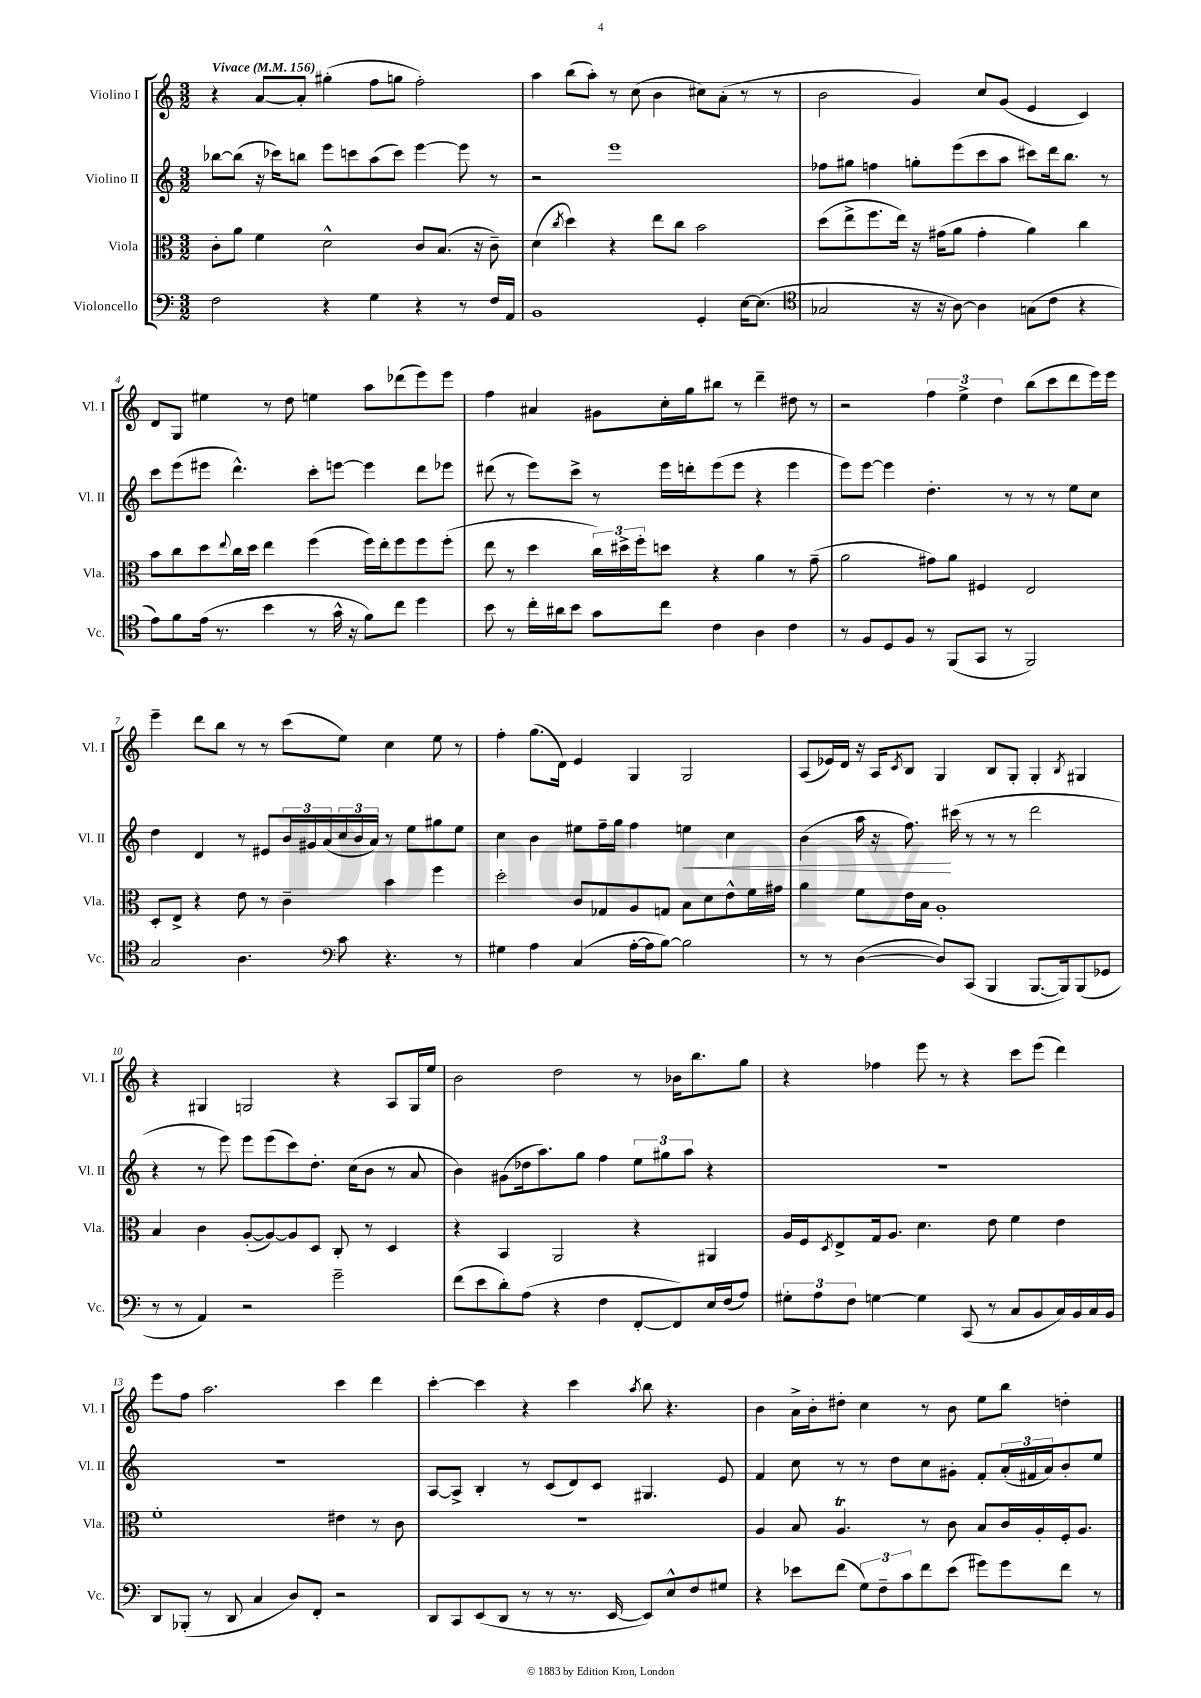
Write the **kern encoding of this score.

**kern	**kern	**kern	**dynam	**kern
*part4	*part3	*part2	*part2	*part1
*staff4	*staff3	*staff2	*staff2	*staff1
*I"Violoncello	*I"Viola	*I"Violino II	*	*I"Violino I
*I'Vc.	*I'Vla.	*I'Vl. II	*	*I'Vl. I
*clefF4	*clefC3	*clefG2	*	*clefG2
*k[]	*k[]	*k[]	*	*k[]
*M3/2	*M3/2	*M3/2	*	*M3/2
*MM156	*MM156	*MM156	*	*MM156
=1	=1	=1	=1	=1
!	!	!	!	!LO:TX:a:B:t=Vivace
2F\	8c'\L	[8bb-X\L	.	4r
.	8a\J	(8bb-\J]	.	.
.	4f\	16r	.	[8a/L
.	.	16ccc-X\KL)	.	.
.	.	8bbn\J	.	8a'/J]
4r	2d^^\	8eee\L	.	(4gg#X'\
.	.	8cccn\	.	.
4G\	.	(8aa\	.	8ff\L
.	.	8ccc\J)	.	8ggn\J
4r	8c/L	[4eee\	.	2ff'\)
.	(8.B/J	.	.	.
8r	.	8eee\]	.	.
.	16r	.	.	.
16F/LL	8c~\)	8r	.	.
16AA/JJ	.	.	.	.
=2	=2	=2	=2	=2
1BB	(4d\	2r	.	4aa\
.	8qcc/	.	.	.
.	4dd\)	.	.	(8bb\L
.	.	.	.	8aa'\J)
.	4r	1eee	.	8r
.	.	.	.	(8cc\
.	8ee\L	.	.	4b\
.	8cc\J	.	.	.
4GG'/	2b\	.	.	8cc#X\L)
.	.	.	.	(8a'\J
[16E\KL	.	.	.	8r
(8.E\J]	.	.	.	.
.	.	.	.	8r
=3	=3	=3	=3	=3
*clefC4	*	*	*	*
2G-X/	(8dd\L	8ff-X\L	.	2b\
.	8ee^\	8gg#X\J	.	.
.	8.ff\	4ffn\	.	.
.	16ee\Jk)	.	.	.
16r	16r	8ggn'\L	.	4g/)
16r	(16g#X\KL	.	.	.
[8A\)	8a\J	(8eee\	.	.
4A\]	4g#'\	8ccc\	.	8cc/L
.	.	8aa\J	.	(8g/J
(8Gn\L	4a\)	8ccc#X\L)	.	4e/
8c\J	.	16ddd\k	.	.
.	.	8.bb\J	.	.
4r	4cc\	.	.	4c/)
.	.	8r	.	.
!!LO:LB:g=z
=4	=4	=4	=4	=4
8e\L)	8b\L	8ccc\L	.	8d/L
8f\	8cc\	(8eee\	.	8G/J
(16e\Jk	8dd\	8eee#X\J	.	4ee#X\
8.r	.	.	.	.
.	8qqee/	.	.	.
.	16cc\L	4.ddd^^\)	.	.
.	16dd\JJ	.	.	.
4b\	4ee\	.	.	8r
.	.	.	.	8dd\
8r	(4ff\	8ccc'\L	.	4een\
16g^^\	.	[8eeen\J	.	.
16r	.	.	.	.
8f\L)	16ff\LL)	4eee\]	.	8aa\L
.	16ee'\J	.	.	.
8cc\J	8ff\	.	.	(8ddd-X\
4dd\	8ff\	8ddd\L	.	8eee\)
.	(8ff'\J	8eee-X\J	.	8eee\J
=5	=5	=5	=5	=5
8b\	8ee\	(8ddd#X\	.	4ff\
8r	8r	8r	.	.
16cc'\LL	4dd\	8eee\L)	.	4a#X/
16a#X\J	.	.	.	.
8b\J	.	8ccc^\J	.	.
8g\L	24cc\LL)	8r	.	8g#X\L
.	24dd#X^\	.	.	.
.	24ff'\J	.	.	.
8cc\J	8ddn\J	16eee\LL	.	16cc'\L
.	.	16dddn'\J	.	16gg\J
4c\	4r	(8eee\	.	8bb#X\J
.	.	8eee\J	.	8r
4A\	4a\	4r	.	4ddd~\
4c\	8r	4eee\	.	8dd#X\
.	(8g~\	.	.	8r
=6	=6	=6	=6	=6
8r	2a\	8eee\L)	.	2r
8F/L	.	[8eee\J	.	.
8D/	.	4eee\]	.	.
8F/J	.	.	.	.
8r	8g#X\L)	4.dd'\	.	6ff\
(8FF/L	8a\J	.	.	.
.	.	.	.	6ee^\
8GG/J	4F#X/	.	.	.
.	.	.	.	6dd\
8r	.	8r	.	.
2FF/)	2E/	8r	.	(8bb\L
.	.	8r	.	8ccc\
.	.	8ee\L	.	8ddd\
.	.	8cc\J	.	16eee\L)
.	.	.	.	16eee\JJ
!!LO:LB:g=z
=7	=7	=7	=7	=7
2G/	8D'/L	4dd\	.	4eee~\
.	8E^/J	.	.	.
.	4r	4d/	.	8ddd\L
.	.	.	.	8bb\J
4.A\	8e\	8r	.	8r
.	8r	8e#X/L	.	8r
.	4c~\	24b/L	.	(8ccc\L
.	.	24g#X/	.	.
.	.	(24a/	.	.
*clefF4	*	*	*	*
8c\	.	24cc/	.	8ee\J)
.	.	24b/	.	.
.	.	24a/JJ)	.	.
4.r	4b\	8r	.	4cc\
.	.	8ee\L	.	.
.	4ff\	8gg#X\	.	8ee\
8r	.	8ee\J	.	8r
=8	=8	=8	=8	=8
4G#X\	2dd'\	4cc\	.	4ff'\
4A\	.	4b\	.	(8.gg\L
.	.	.	.	16d\Jk)
(4C/	8c/L	8ee#X\L	.	4e/
.	8G-X/	16ff~\L	.	.
.	.	16gg\JJ	.	.
[16A'\LL	8A/	4ff\	.	4G/
16A\J]	.	.	.	.
[8B\J)	8Gn/J	.	.	.
!	!	!	!LO:HP:b	!
2B\]	8B\L	4een\	<	2G/
.	8d\	.	.	.
.	8e^^\	4cc\	.	.
.	16f\L	.	.	.
.	16g#X\JJ	.	.	.
=9	=9	=9	=9	=9
8r	4a\	(4b\	.	(8A/L
8r	.	.	.	16e-X/L)
.	.	.	.	16d/JJ
([4D\	8f\L	16aa\	.	16r
.	.	16r	.	16A/KL
.	.	.	.	8qc/
.	16e\L	8.ff\)	.	8B/J
.	16B\JJ	.	.	.
8D/L])	1A'	.	.	4G/
.	.	(16ccc#X\	[	.
(8CC/J	.	8r	.	.
4BBB/	.	8r	.	8B/L
.	.	8r	.	8G'/J
[8.BBB/L	.	2ddd\	.	4G'/
16BBB/k])	.	.	.	.
.	.	.	.	8qB/
(8BBB/	.	.	.	4G#X/
8GG-X/J	.	.	.	.
!!LO:LB:g=z
=10	=10	=10	=10	=10
8r	4B/	4r	.	4r
8r	.	.	.	.
4AA/)	4c\	8r	.	4G#X/
.	.	8eee\)	.	.
2r	([8A'/L	8eee\L	.	2Gn/
.	8A/_)	(8eee\	.	.
.	8A/]	8ccc\)	.	.
.	8D/J	8.dd'\J	.	.
2g~\	8C'/	.	.	4r
.	.	(16cc\KL	.	.
.	8r	8b\J	.	.
.	4D/	8r	.	8A/L
.	.	8a/	.	16G/L
.	.	.	.	16ee/JJ
=11	=11	=11	=11	=11
(8f\L	4r	4b\)	.	2b\
8e\	.	.	.	.
8d'\)	4BB/	(8g#X\L	.	.
(8A\J	.	16dd-X\k	.	.
.	.	8.aa\)	.	.
4r	2AA/	.	.	2dd\
.	.	8gg\J	.	.
4F\	.	4ff\	.	.
[8FF'/L	4r	12ee\L	.	8r
.	.	12gg#X\	.	.
8FF/])	.	.	.	16b-X\KL
.	.	12aa\J	.	.
.	.	.	.	8.bb\
16E/L	4AA#X/	4r	.	.
(16F/J	.	.	.	.
8A/J)	.	.	.	8gg\J
=12	=12	=12	=12	=12
12G#X'\L	16A/LL	1.r	.	4r
.	16F/J	.	.	.
12A\	.	.	.	.
.	8qD/	.	.	.
.	8E^/	.	.	.
12F\J	.	.	.	.
[4Gn\	16G/k	.	.	4ff-X\
.	8.A/J	.	.	.
4G\]	4.d\	.	.	8eee\
.	.	.	.	8r
(8CC/	.	.	.	4r
8r	8e\	.	.	.
8C/L	4f\	.	.	8ccc\L
8BB/	.	.	.	(8eee\J
16C/L)	4e\	.	.	4ddd\)
16BB/	.	.	.	.
16C/	.	.	.	.
16BB/JJ	.	.	.	.
!!LO:LB:g=z
=13	=13	=13	=13	=13
8DD/L	1f'	1.r	.	8eee\L
(8BBB-X'/J	.	.	.	8ff\J
8r	.	.	.	2.aa\
8DD/	.	.	.	.
4C/	.	.	.	.
8D/L)	.	.	.	.
8FF'/J	.	.	.	.
2r	4e#X\	.	.	4ccc\
.	8r	.	.	4ddd\
.	8c\	.	.	.
=14	=14	=14	=14	=14
8DD/L	1.r	[8A/L	.	[4ccc'\
8CC/	.	8A^/J]	.	.
(8EE/	.	4B'/	.	4ccc\]
8DD/J	.	.	.	.
8r	.	8r	.	4r
8r	.	(8c/L	.	.
8.r	.	8d/)	.	4ccc\
.	.	8c/J	.	.
[16EE/	.	.	.	.
.	.	.	.	8qaa/
8EE/L])	.	4.G#X/	.	8bb\
8E^^/	.	.	.	4.r
8F/	.	.	.	.
8G#X/J	.	8e/	.	.
=15	=15	=15	=15	=15
4r	4A/	4f/	.	4b\
8e-X\L	8B/	8cc\	.	16a^\LL
.	.	.	.	16b'\J
(8f\J	4.AT/	8r	.	8dd#X'\J
12G\L)	.	8r	.	4cc\
12F~\	.	.	.	.
.	.	8dd\L	.	.
12c\	.	.	.	.
8f\	8r	8cc\	.	8r
(8e-\J	8c\	8g#X'\J	.	8b\
8g#X\L)	8B/L	8f'/L	.	8ee\L
8g#\	16c/L	(24a'/L	.	8bb\J
.	.	24f#X/	.	.
.	16A'/	.	.	.
.	.	24a/J)	.	.
8f\J	16F'/J	8b'/	.	4ddn'\
.	8.A/J	.	.	.
8r	.	8ee/J	.	.
==	==	==	==	==
*-	*-	*-	*-	*-
